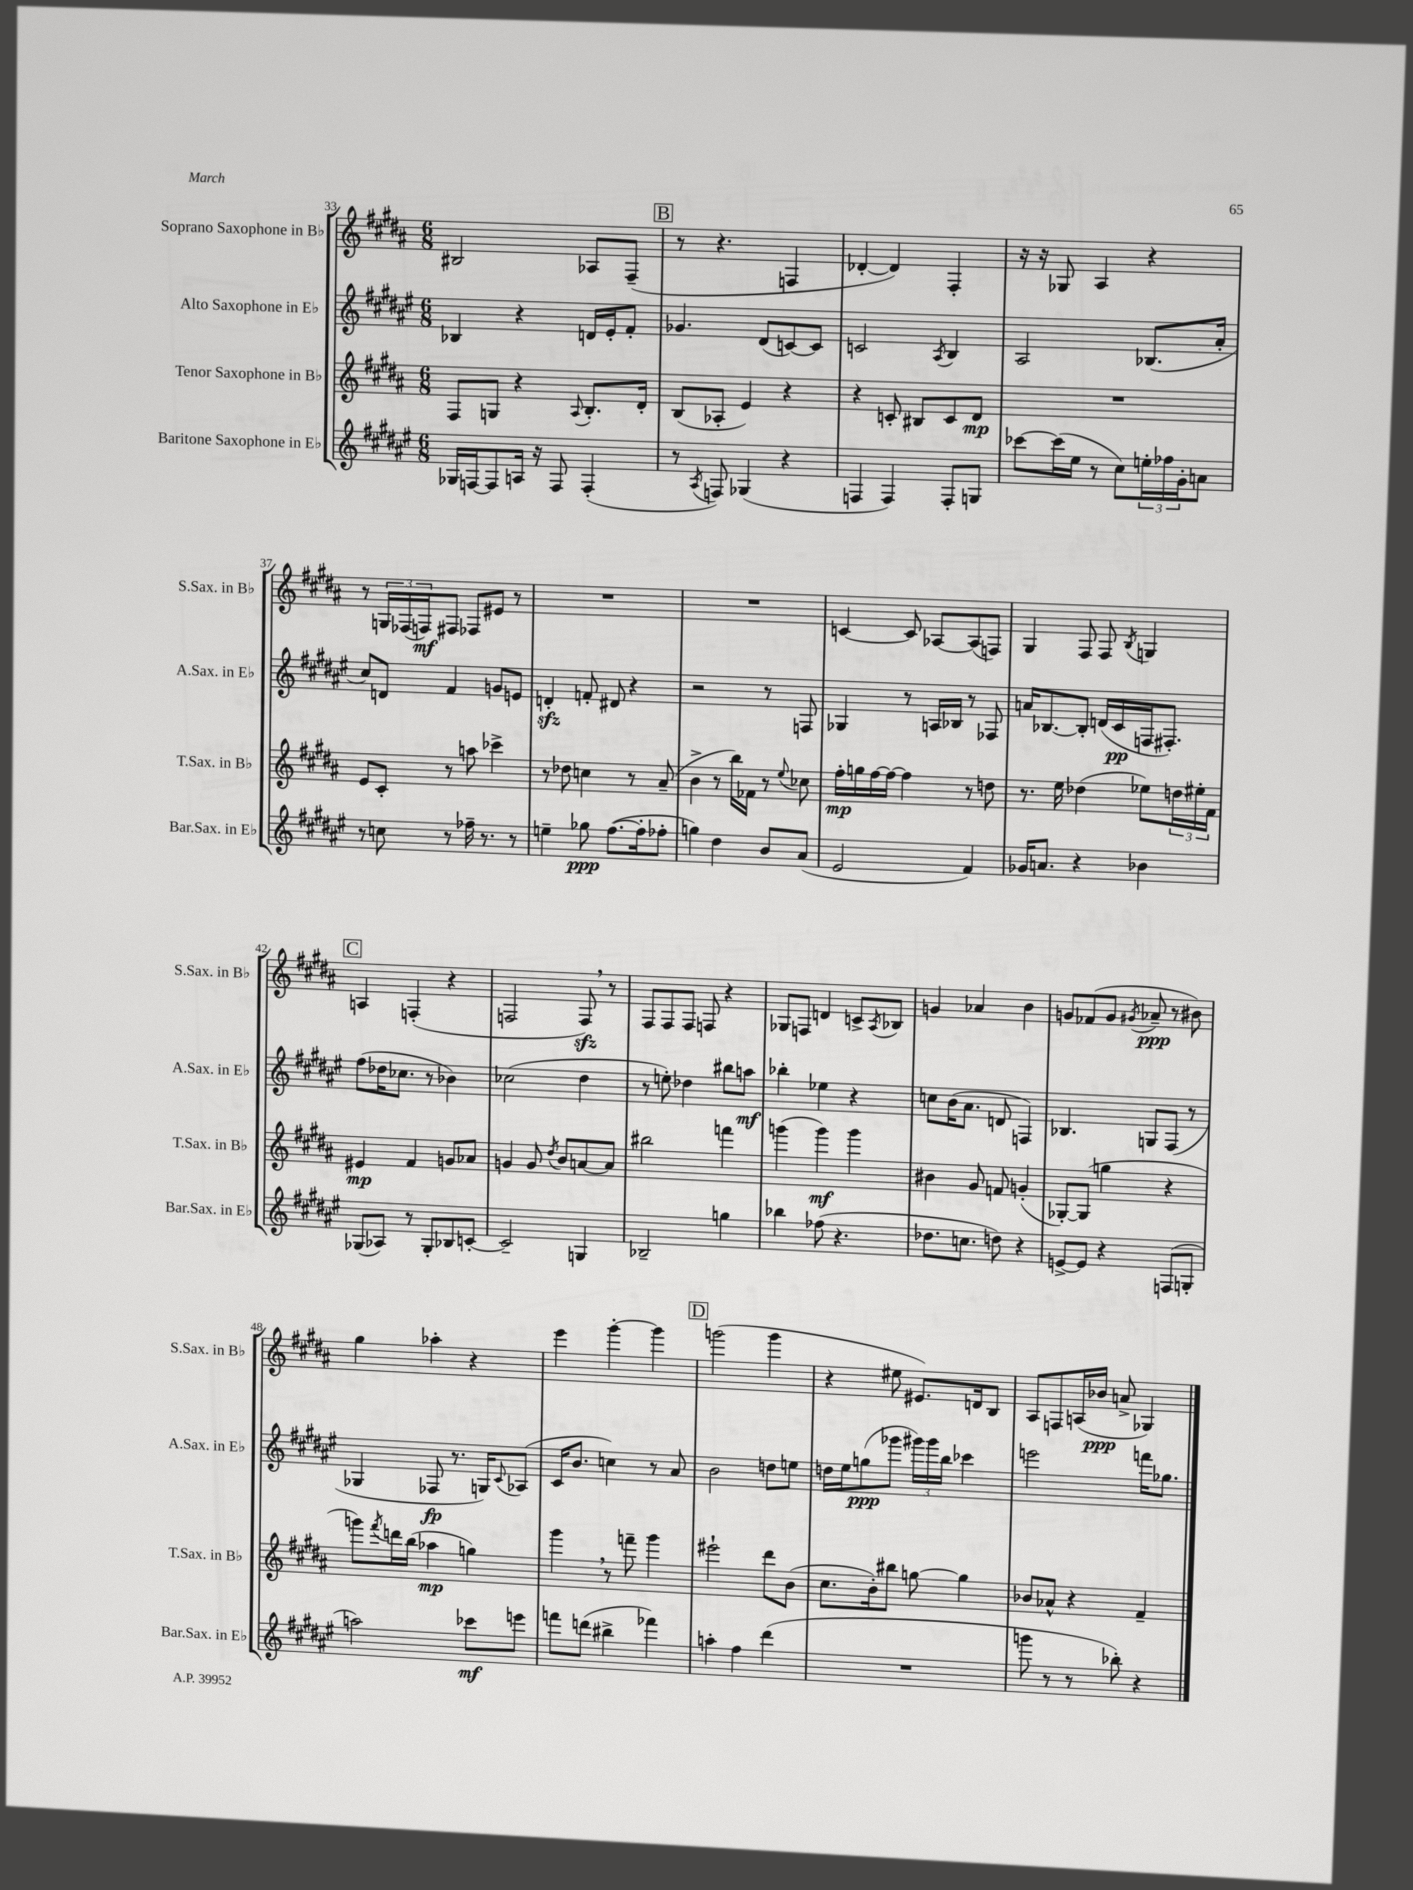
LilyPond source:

<<
\new StaffGroup <<
\new Staff = "s0" \with { instrumentName = "Soprano Saxophone in Bb" shortInstrumentName = "S.Sax. in Bb" } {
    \clef treble \key b \major \numericTimeSignature \time 6/8
    bis2 aes8 fis8--( |
    \mark \markup { \box "B" } r8 r4. f4 |
    des'4~-. des'4) fis4-. |
    r16 r16 ges8 ais4 r4 |
    r8 \tuplet 3/2 { g16 fes16( f16\mf) } fis8 fes8 eis'8 r8 |
    R2. |
    R2. |
    c'4~ c'8 aes8~ aes8( f8) |
    gis4 fis8 fis8 \acciaccatura { b8 } g4 |
    \mark \markup { \box "C" } a4 f4-.( r4 |
    f2 f8\sfz) \breathe r8 |
    fis8 fis8 fis8 f8 r4 |
    ges8 f8 d'4 c'8-> \acciaccatura { ais8 } bes8 |
    g'4 aes'4 b'4 |
    g'8 fes'8( g'8 \acciaccatura { gis'8 } aes'8--\ppp r8 bis'8) |
    gis''4 aes''4-. r4 |
    e'''4 gis'''4~-. gis'''4 |
    \mark \markup { \box "D" } g'''2( g'''4 |
    r4 eis''8 eis'8.) d'16 b8 |
    ais8 f8 a16( bes'16\ppp a'8-> ges4) \bar "|." |
}
\new Staff = "s1" \with { instrumentName = "Alto Saxophone in Eb" shortInstrumentName = "A.Sax. in Eb" } {
    \clef treble \key fis \major \numericTimeSignature \time 6/8
    bes4 r4 d'16 eis'16-. fis'8-. |
    \mark \markup { \box "B" } ges'4. dis'8( c'8~) c'8 |
    c'2 \acciaccatura { ais8 } b4 |
    ais2 bes8.( ais'16-. |
    cis''8) d'8 fis'4 g'8 e'8 |
    d'4-.\sfz f'8-. dis'8 r4 |
    r2 r8 f8 |
    ges4 r8 a16 bes16 r8 fes8 |
    a'16 bes8.~ bes8-. d'16( cis'16\pp f16 fis8.-.) |
    \mark \markup { \box "C" } fis''8( des''16 ces''8. r8 bes'4) |
    ces''2( dis''4 |
    r8 e''8-.) des''4 bis''8 a''8\mf |
    bes''4-. ees''4 r4 |
    c''8 b'16( ais'8. d'8 f4) |
    bes4. g8 fis8( r8 |
    ges4 fes8\fp r8. g16) \appoggiatura { cis'8 } aes8( |
    cis'16 b'8. c''4) r8 ais'8 |
    \mark \markup { \box "D" } b'2 d''8 e''8 |
    d''16 eis''16 g''8\ppp( ges'''8 \tuplet 3/2 { gis'''16) gis'''16 b''16 } ces'''4 |
    e'''2 f'''16 ges''8. \bar "|." |
}
\new Staff = "s2" \with { instrumentName = "Tenor Saxophone in Bb" shortInstrumentName = "T.Sax. in Bb" } {
    \clef treble \key b \major \numericTimeSignature \time 6/8
    fis8 g8 r4 \appoggiatura { ais8 } b8.-. dis'16-. |
    \mark \markup { \box "B" } b8( aes8-. e'4) r4 |
    r4 c'8-. bis8 c'8 dis'8\mp |
    R2. |
    e'8 cis'8-. r8 a''8 ces'''4-> |
    r8 des''8 c''4 r8 ais'8--( |
    b'4-> r8 b''16) fes'16 r8 \appoggiatura { e''8 } ces''8 |
    fis''16-.\mp g''16 fis''16~ fis''16~ fis''4 r8 d''8 |
    r8. e''16 des''4( ees''8) \tuplet 3/2 { d''16 eis''16-. fis'16 } |
    \mark \markup { \box "C" } eis'4\mp fis'4 g'8 aes'8 |
    g'4 g'8 \acciaccatura { dis''8 } b'8 a'8~ a'8 |
    bis''2 f'''4 |
    g'''4( g'''4\mf) g'''4 |
    bis'4 gis'8 f'8 g'4-.( |
    ges8~-.) ges8( g''4 r4 |
    g'''8) \acciaccatura { fis'''8 } d'''16 b''16( aes''4\mp g''4) |
    gis'''4 \breathe r8 f'''8-- gis'''4 |
    \mark \markup { \box "D" } eis'''2-! dis'''8 b'8( |
    cis''8. b'16-.) bis''8 g''8~ g''4 |
    bes'8 aes'8-^ r4 fis'4-- \bar "|." |
}
\new Staff = "s3" \with { instrumentName = "Baritone Saxophone in Eb" shortInstrumentName = "Bar.Sax. in Eb" } {
    \clef treble \key fis \major \numericTimeSignature \time 6/8
    ges16 f16~ f8 a16 r16 f8 f4-.( |
    \mark \markup { \box "B" } r8 \acciaccatura { ais8 } f8) ges4( r4 |
    f4 f4) f8-. g8 |
    ces'''8~ ces'''16( eis''16 r8 cis''8) \tuplet 3/2 { e''16-. fes''16 gis'16-. } a'8 |
    r8 c''8 r8 fes''16-- r8. r8 |
    e''4-- ges''8\ppp fis''8.~( fis''16-. fes''8-. |
    g''4) dis''4 b'8 ais'8( |
    eis'2 fis'4) |
    ges'16 a'8. r4 bes'4 |
    \mark \markup { \box "C" } ges8( aes8) r8 ges8-. bes8 c'8~-. |
    c'2-- g4 |
    bes2-- g''4 |
    bes''4 fes''8( r4. |
    des''8. c''8. d''8) r4 |
    e'8~-> e'8 r4 f8( g8-. |
    a''2) ces'''8\mf e'''8 |
    f'''8 d'''8( bis''4-> fes'''4) |
    \mark \markup { \box "D" } a''4-. fis''4 dis'''4( |
    R2. |
    g'''8 r8 r8 bes''8-.) r4 \bar "|." |
}
>>
>>
\layout { \context { \Score currentBarNumber = #33 } }
